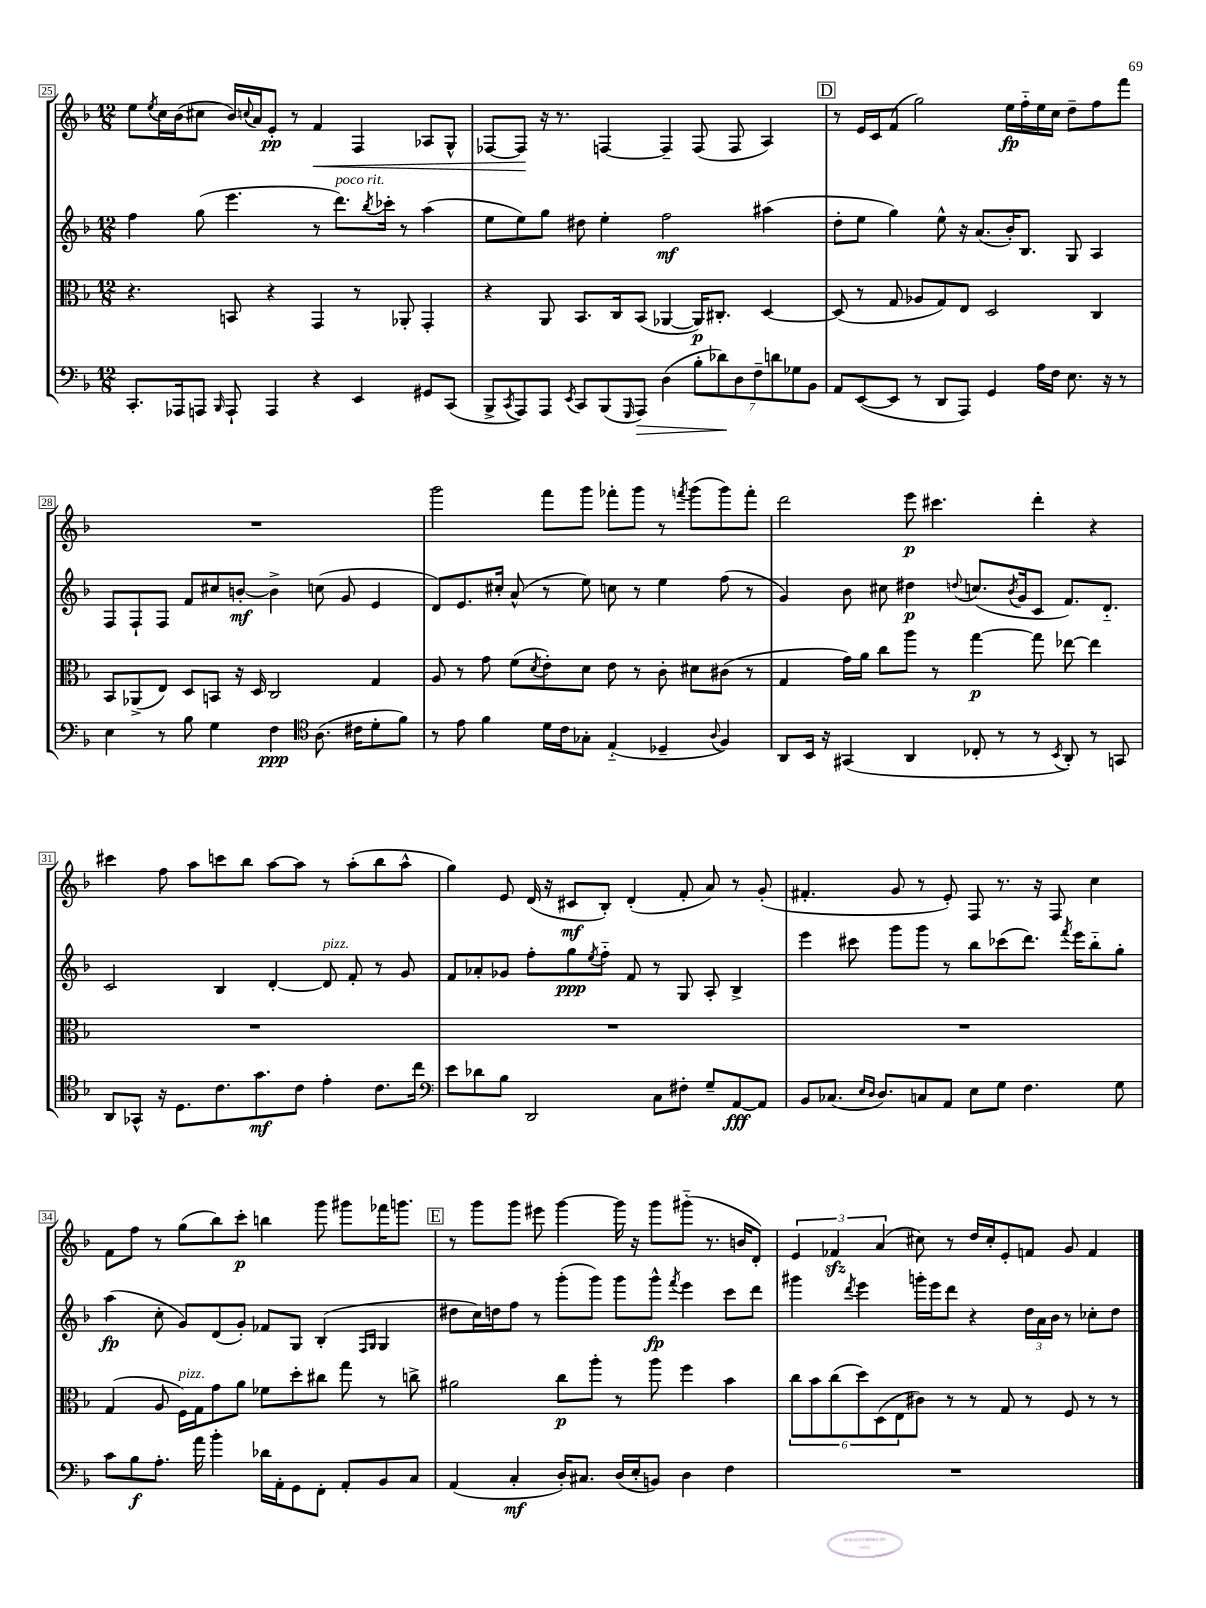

**kern	**dynam	**kern	**dynam	**kern	**dynam	**kern	**dynam
*part4	*part4	*part3	*part3	*part2	*part2	*part1	*part1
*staff4	*staff4	*staff3	*staff3	*staff2	*staff2	*staff1	*staff1
*clefF4	*	*clefC3	*	*clefG2	*	*clefG2	*
*k[b-]	*	*k[b-]	*	*k[b-]	*	*k[b-]	*
*M12/8	*	*M12/8	*	*M12/8	*	*M12/8	*
=25	=25	=25	=25	=25	=25	=25	=25
8.CC'/L	.	4.r	.	4ff\	.	8ee\L	.
.	.	.	.	.	.	8qee/	.
.	.	.	.	.	.	16cc\L	.
16AAA-X/k	.	.	.	.	.	(16b-\J	.
8AAAn/J	.	.	.	(8gg\	.	8cc#X\J	.
16qqBBB-/	.	.	.	.	.	.	.
8AAA`/	.	8BBn/	.	4.eee\	.	16b-/LL)	.
.	.	.	.	.	.	8qqccn/	.
.	.	.	.	.	.	16a/J	.
4AAA/	.	4r	.	.	.	8e'/J	pp
.	.	.	.	.	.	8r	.
!	!	!	!	!	!	!	!LO:HP:b
4r	.	4GG/	.	8r	.	4f/	<
!	!	!	!	!LO:TX:a:i:t=poco rit.	!	!	!
.	.	.	.	8.ddd\L)	.	.	.
4EE/	.	8r	.	.	.	4F/	.
.	.	.	.	8qbb-/	.	.	.
.	.	.	.	16ccc-X'\Jk	.	.	.
.	.	8AA-X'/	.	8r	.	.	.
8GG#X/L	.	4GG'/	.	(4aa\	.	8A-X/L	.
(8CC/J	.	.	.	.	.	8G^^/J	.
=26	=26	=26	=26	=26	=26	=26	=26
8BBB-^/L	.	4r	.	8ee\L	.	[8F-X/L	.
8qCC/	.	.	.	.	.	.	.
8AAA/)	.	.	.	8ee\)	.	8F-/J]	.
8AAA/J	.	8AA/	.	8gg\J	.	16r	[
.	.	.	.	.	.	8.r	.
8qEE/	.	.	.	.	.	.	.
8CC/L	.	8.BB-/L	.	8dd#X\	.	.	.
(8BBB-/	.	.	.	4ee'\	.	[4Fn/	.
.	.	16C/k	.	.	.	.	.
16qqGGG/	.	.	.	.	.	.	.
!	!LO:HP:b	!	!	!	!	!	!
8AAA/J)	>	(8BB-/J	.	.	.	.	.
(4D\	.	[4AA-X/	.	2ff\	mf	4F~/]	.
14B-'\L	.	16AA-/KL])	p	.	.	(8F/	.
.	.	8.C#X'/J	.	.	.	.	.
14d-X\)	.	.	.	.	.	.	.
.	.	.	.	.	.	8F/	.
14D\	]	.	.	.	.	.	.
14F~\	.	.	.	.	.	.	.
.	.	[4D/	.	(4aa#X\	.	4A/)	.
14dn\	.	.	.	.	.	.	.
14G-X\	.	.	.	.	.	.	.
14BB-\J	.	.	.	.	.	.	.
!!LO:REH:place=s1:t=D
=27	=27	=27	=27	=27	=27	=27	=27
8AA/L	.	(8D/]	.	8dd'\L	.	8r	.
([8EE/	.	8r	.	8ee\J	.	16e/LL	.
.	.	.	.	.	.	16c/J	.
8EE/J]	.	8G/	.	4gg\)	.	(8f/J	.
8r	.	8A-X/L	.	.	.	2gg\)	.
8DD/L	.	8G/)	.	8ee^^\	.	.	.
8AAA/J)	.	8E/J	.	16r	.	.	.
.	.	.	.	(8.a/L	.	.	.
4GG/	.	2D/	.	.	.	.	.
.	.	.	.	16b-'/K)	.	16ee\LL	fp
.	.	.	.	8.B-/J	.	16ff\	.
16A\LL	.	.	.	.	.	16ee\	.
16F\JJ	.	.	.	.	.	16cc\JJ	.
8.E\	.	.	.	8G/	.	8dd~\L	.
.	.	4C/	.	4A/	.	8ff\	.
16r	.	.	.	.	.	.	.
8r	.	.	.	.	.	8fff\J	.
!!LO:LB:g=z
=28	=28	=28	=28	=28	=28	=28	=28
4E\	.	8BB-/L	.	8F/L	.	1.r	.
.	.	(8AA-X^/	.	8F`/	.	.	.
8r	.	8E/J)	.	8F/J	.	.	.
8B-\	.	8D/L	.	8f/L	.	.	.
4G\	.	8BBn/J	.	8cc#X/	.	.	.
.	.	16r	.	[8bn'/J	mf	.	.
.	.	16D/	.	.	.	.	.
4F\	ppp	2C/	.	4b^\]	.	.	.
*clefC4	*	*	*	*	*	*	*
(8.A\	.	.	.	(8ccn\	.	.	.
.	.	.	.	8g/	.	.	.
16c#X\KL	.	.	.	.	.	.	.
8d'\	.	4G/	.	4e/	.	.	.
8f\J)	.	.	.	.	.	.	.
=29	=29	=29	=29	=29	=29	=29	=29
8r	.	8A/	.	8d/L)	.	2ggg\	.
8e\	.	8r	.	8.e/	.	.	.
4f\	.	8g\	.	.	.	.	.
.	.	.	.	16cc#X'/Jk	.	.	.
.	.	(8f\L	.	(8a^^/	.	.	.
.	.	8qd/	.	.	.	.	.
16d\LL	.	8e'\)	.	8r	.	8fff\L	.
16c\J	.	.	.	.	.	.	.
8G-X'\J	.	8d\J	.	8ee\)	.	8ggg\J	.
(4E/	.	8e\	.	8ccn\	.	8fff-X'\L	.
.	.	8r	.	8r	.	8ggg\J	.
4D-X~/	.	8c'\	.	4ee\	.	8r	.
.	.	.	.	.	.	8qfffn/	.
.	.	8d#X\L	.	.	.	(8ggg\L	.
8qqA/	.	.	.	.	.	.	.
4F/)	.	(8c#X\J	.	(8ff\	.	8ggg\)	.
.	.	8r	.	8r	.	8fff'\J	.
=30	=30	=30	=30	=30	=30	=30	=30
8AA/L	.	4G/	.	4g/)	.	2ddd\	.
16BB-/Jk	.	.	.	.	.	.	.
16r	.	.	.	.	.	.	.
(4GG#X/	.	16g\LL)	.	8b-\	.	.	.
.	.	16a\JJ	.	.	.	.	.
.	.	8cc\L	.	8cc#X\	.	.	.
4AA/	.	8aa\J	.	4dd#X\	p	8eee\	p
.	.	8r	.	.	.	4.ccc#X\	.
.	.	.	.	8qqddn/	.	.	.
8C-X'/	.	[4gg\	p	(8.ccn/L	.	.	.
8r	.	.	.	.	.	.	.
.	.	.	.	8qb-/	.	.	.
.	.	.	.	16g/k	.	.	.
8r	.	8gg\]	.	8c/J	.	4ddd'\	.
8qBB-/	.	.	.	.	.	.	.
8AA'/)	.	[8ee-X\	.	8.f/L)	.	.	.
8r	.	4ee-\]	.	.	.	4r	.
.	.	.	.	8.d/J	.	.	.
8GGn/	.	.	.	.	.	.	.
!!LO:LB:g=z
=31	=31	=31	=31	=31	=31	=31	=31
8AA/L	.	1.r	.	2c/	.	4ccc#X\	.
8GG-X^^/J	.	.	.	.	.	.	.
16r	.	.	.	.	.	8ff\	.
8.D\L	.	.	.	.	.	.	.
.	.	.	.	.	.	8aa\L	.
8.c\	.	.	.	4B-/	.	8cccn\	.
.	.	.	.	.	.	8bb-\J	.
8.g\	mf	.	.	.	.	.	.
.	.	.	.	[4d'/	.	[8aa\L	.
8c\J	.	.	.	.	.	8aa\J]	.
!	!	!	!	!LO:TX:a:i:t=pizz.	!	!	!
4e'\	.	.	.	8d/]	.	8r	.
.	.	.	.	8f'/	.	(8aa'\L	.
8.c\L	.	.	.	8r	.	8bb-\	.
.	.	.	.	8g/	.	8aa^^\J	.
16cc\Jk	.	.	.	.	.	.	.
=32	=32	=32	=32	=32	=32	=32	=32
*clefF4	*	*	*	*	*	*	*
8e\L	.	1.r	.	8f/L	.	4gg\)	.
8d-X\	.	.	.	8a-X'/	.	.	.
8B-\J	.	.	.	8g-X/J	.	8e/	.
2DD/	.	.	.	8ff'\L	.	(16d/	.
.	.	.	.	.	.	16r	.
.	.	.	.	8gg\	ppp	8c#X/L	mf
.	.	.	.	8qee/	.	.	.
.	.	.	.	8ff\J	.	8B-'/J)	.
.	.	.	.	8f/	.	(4d'/	.
8C\L	.	.	.	8r	.	.	.
8F#X'\J	.	.	.	8G/	.	8f'/	.
8G~/L	.	.	.	8A'/	.	8a/)	.
[8AA/	fff	.	.	4B-^/	.	8r	.
8AA/J]	.	.	.	.	.	(8g'/	.
=33	=33	=33	=33	=33	=33	=33	=33
8BB-/L	.	1.r	.	4eee\	.	4.f#X'/	.
(8.C-X/J	.	.	.	.	.	.	.
.	.	.	.	8ccc#X\	.	.	.
16qqE/LL	.	.	.	.	.	.	.
16qqD/JJ	.	.	.	.	.	.	.
8.D/L)	.	.	.	.	.	.	.
.	.	.	.	8ggg\L	.	8g/	.
8Cn/	.	.	.	8ggg\J	.	8r	.
8AA/J	.	.	.	8r	.	8e'/)	.
8E\L	.	.	.	8bb-\L	.	8F/	.
8G\J	.	.	.	(8ccc-X\	.	8.r	.
4.F\	.	.	.	8.ddd\J)	.	.	.
.	.	.	.	.	.	16r	.
.	.	.	.	.	.	8F/	.
.	.	.	.	8qfff/	.	.	.
.	.	.	.	16eee\KL	.	.	.
.	.	.	.	8bb-\	.	4cc\	.
8G\	.	.	.	8gg'\J	.	.	.
!!LO:LB:g=z
=34	=34	=34	=34	=34	=34	=34	=34
8c\L	.	(4G/	.	(4aa\	fp	8f\L	.
8B-\	f	.	.	.	.	8ff\J	.
8.A'\J	.	8A/	.	8cc'\	.	8r	.
!	!	!LO:TX:a:i:t=pizz.	!	!	!	!	!
.	.	16F\LL)	.	8g/L)	.	(8gg\L	.
16a\	.	16G\J	.	.	.	.	.
4b-'\	.	8g\	.	(8d/	.	8bb-\)	.
.	.	8a\J	.	8g'/J)	.	8ccc'\J	p
16d-X\LL	.	8f-X\L	.	8f-X/L	.	4bbn\	.
16AA'\J	.	.	.	.	.	.	.
8GG\	.	8dd'\	.	8G/J	.	.	.
8FF'\J	.	8cc#X\J	.	(4B-'/	.	8ggg\	.
8AA'/L	.	8gg\	.	.	.	8ggg#X\L	.
.	.	.	.	16qqF/LL	.	.	.
.	.	.	.	16qqG/JJ	.	.	.
8BB-/	.	8r	.	4G/	.	16fff-X\K	.
.	.	.	.	.	.	8.gggn\J	.
8C/J	.	8ccn^\	.	.	.	.	.
!!LO:REH:place=s1:t=E
=35	=35	=35	=35	=35	=35	=35	=35
(4AA/	.	2a#X\	.	8dd#X\L	.	8r	.
.	.	.	.	16cc\L)	.	8ggg\L	.
.	.	.	.	16ddn\J	.	.	.
4C'/	mf	.	.	8ff\J	.	8ggg\J	.
.	.	.	.	8r	.	8eee#X\	.
16D'/KL)	.	8cc\L	p	(8ggg'\L	.	[4ggg\	.
8.C#X/J	.	.	.	.	.	.	.
.	.	8aa'\J	.	8ggg\J)	.	.	.
(16D/LL	.	8r	.	8ggg\L	.	16ggg\]	.
16E'/J	.	.	.	.	.	16r	.
8BBn/J)	.	8aa\	.	8ggg^^\J	fp	8ggg\L	.
.	.	.	.	8qfff/	.	.	.
4D\	.	4ff\	.	4eee\	.	(8ggg#X\J	.
.	.	.	.	.	.	8.r	.
4F\	.	4b-\	.	8ccc\L	.	.	.
.	.	.	.	.	.	16bn/KL	.
.	.	.	.	8ddd\J	.	8d'/J)	.
=36	=36	=36	=36	=36	=36	=36	=36
1.r	.	12cc\L	.	4ggg#X\	.	6e/	.
.	.	12b-\	.	.	.	.	.
.	.	(12cc\	.	.	.	6f-Xzz/	.
.	.	.	.	8qddd/	.	.	.
.	.	12dd\)	.	4eee\	.	.	.
.	.	(12D\	.	.	.	(6a/	.
.	.	12E\	.	.	.	.	.
.	.	8c#X\J)	.	16gggn'\LL	.	8cc#X\)	.
.	.	.	.	16eee\J	.	.	.
.	.	8r	.	8ddd\J	.	8r	.
.	.	8r	.	4r	.	16dd/LL	.
.	.	.	.	.	.	16cc#'/J	.
.	.	8G/	.	.	.	8e'/	.
.	.	8r	.	24dd\LL	.	8fn/J	.
.	.	.	.	24a\	.	.	.
.	.	.	.	24b-\JJ	.	.	.
.	.	8F/	.	8r	.	8g/	.
.	.	8r	.	8cc-X'\L	.	4f/	.
.	.	8r	.	8dd\J	.	.	.
==	==	==	==	==	==	==	==
*-	*-	*-	*-	*-	*-	*-	*-
